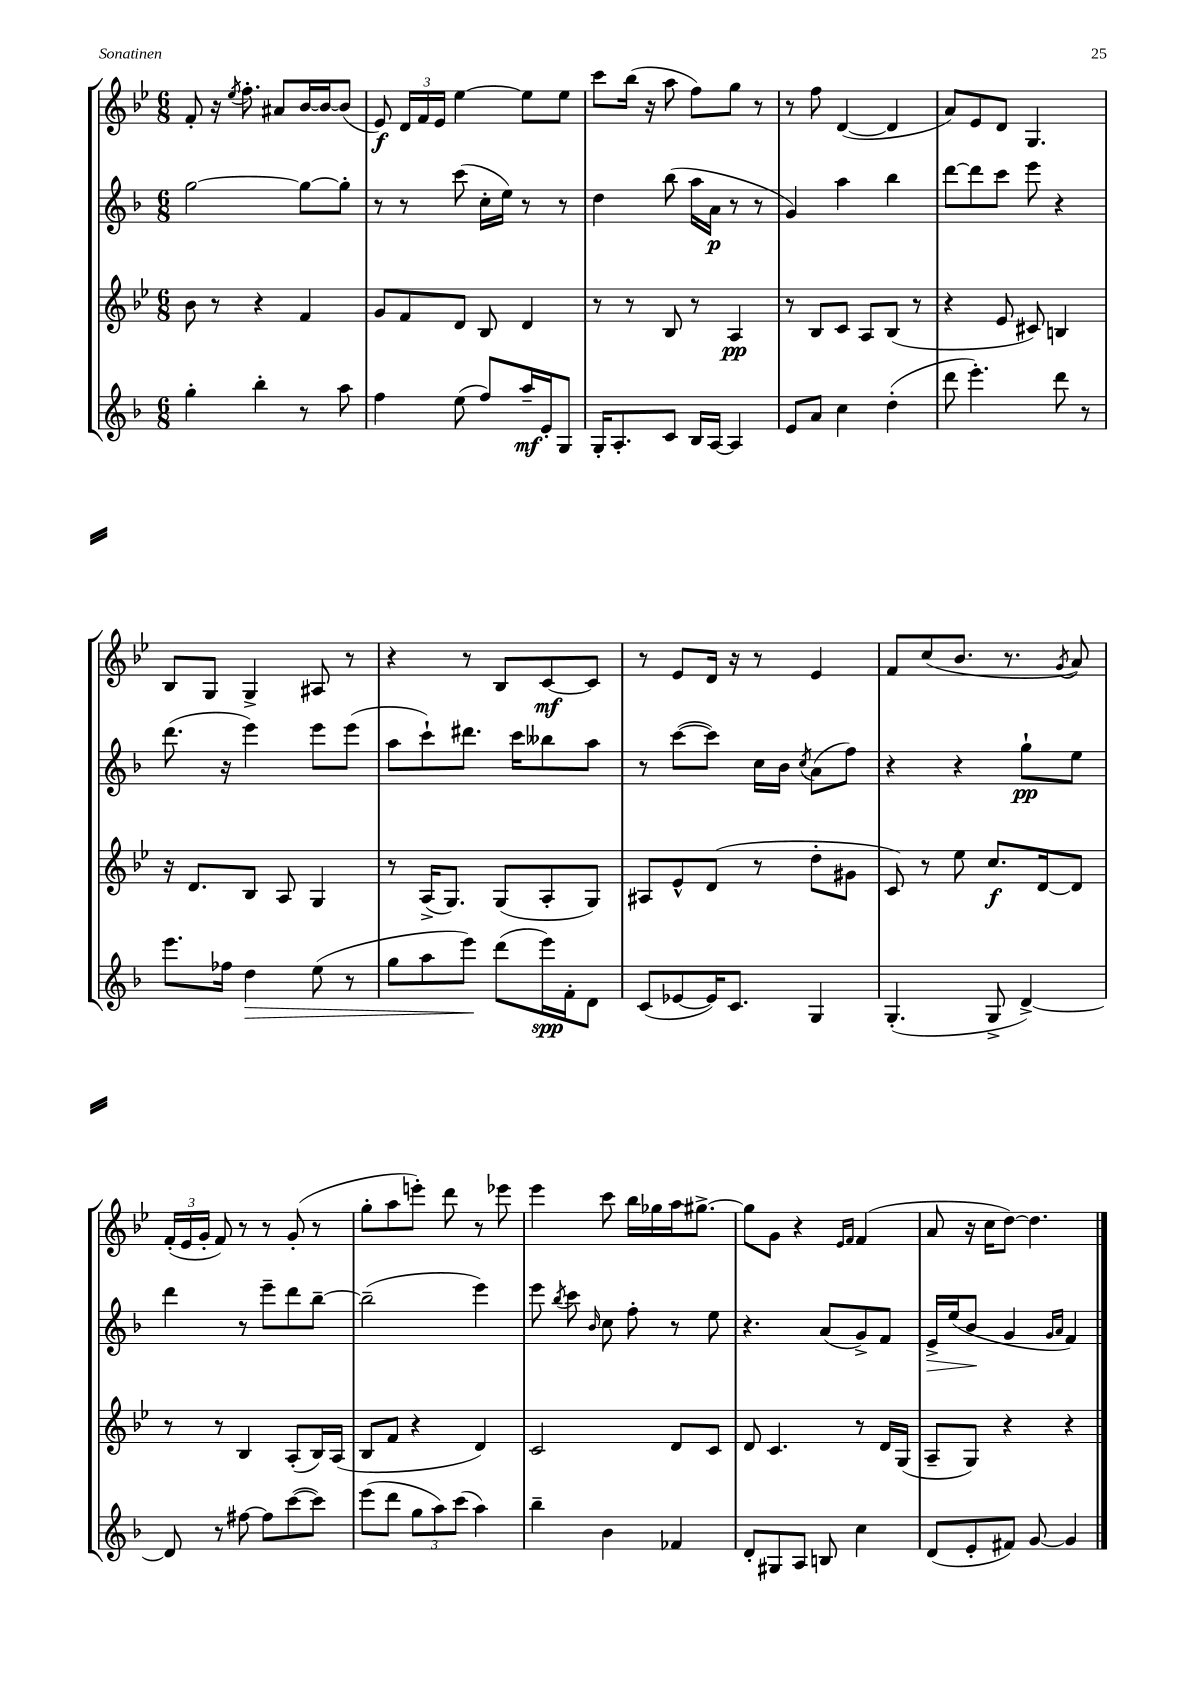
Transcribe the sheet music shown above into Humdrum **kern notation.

**kern	**dynam	**kern	**dynam	**kern	**dynam	**kern	**dynam
*part4	*part4	*part3	*part3	*part2	*part2	*part1	*part1
*staff4	*staff4	*staff3	*staff3	*staff2	*staff2	*staff1	*staff1
*clefG2	*	*clefG2	*	*clefG2	*	*clefG2	*
*k[b-]	*	*k[b-e-]	*	*k[b-]	*	*k[b-e-]	*
*M6/8	*	*M6/8	*	*M6/8	*	*M6/8	*
=5	=5	=5	=5	=5	=5	=5	=5
4gg'\	.	8b-\	.	[2gg\	.	8f'/	.
.	.	8r	.	.	.	16r	.
.	.	.	.	.	.	8qee-/	.
.	.	.	.	.	.	8.ff'\	.
4bb-'\	.	4r	.	.	.	.	.
.	.	.	.	.	.	8a#X/L	.
8r	.	4f/	.	8gg\L_	.	[16b-/L	.
.	.	.	.	.	.	16b-/J_	.
8aa\	.	.	.	8gg'\J]	.	(8b-/J]	.
=6	=6	=6	=6	=6	=6	=6	=6
4ff\	.	8g/L	.	8r	.	8e-/)	f
.	.	8f/	.	8r	.	24d/LL	.
.	.	.	.	.	.	24f/	.
.	.	.	.	.	.	24e-/JJ	.
(8ee\	.	8d/J	.	(8ccc\	.	[4ee-\	.
8ff/L)	.	8B-/	.	16cc'\LL	.	.	.
.	.	.	.	16ee\JJ)	.	.	.
16aa~/L	mf	4d/	.	8r	.	8ee-\L]	.
16e'/J	.	.	.	.	.	.	.
8G/J	.	.	.	8r	.	8ee-\J	.
=7	=7	=7	=7	=7	=7	=7	=7
16G'/KL	.	8r	.	4dd\	.	8ccc\L	.
8.A'/	.	.	.	.	.	.	.
.	.	8r	.	.	.	(16bb-\Jk	.
.	.	.	.	.	.	16r	.
8c/J	.	8B-/	.	(8bb-\	.	8aa\	.
16B-/LL	.	8r	.	16aa\LL	.	8ff\L)	.
[16A/JJ	.	.	.	16a\JJ	p	.	.
4A/]	.	4A/	pp	8r	.	8gg\J	.
.	.	.	.	8r	.	8r	.
=8	=8	=8	=8	=8	=8	=8	=8
8e/L	.	8r	.	4g/)	.	8r	.
8a/J	.	8B-/L	.	.	.	8ff\	.
4cc\	.	8c/J	.	4aa\	.	([4d/	.
.	.	8A/L	.	.	.	.	.
(4dd'\	.	(8B-/J	.	4bb-\	.	4d/]	.
.	.	8r	.	.	.	.	.
=9	=9	=9	=9	=9	=9	=9	=9
8ddd\	.	4r	.	[8ddd\L	.	8a/L)	.
4.eee'\)	.	.	.	8ddd\]	.	8e-/	.
.	.	8e-/	.	8ccc\J	.	8d/J	.
.	.	8c#X/)	.	8eee\	.	4.G/	.
8ddd\	.	4Bn/	.	4r	.	.	.
8r	.	.	.	.	.	.	.
!!LO:LB:g=z
=10	=10	=10	=10	=10	=10	=10	=10
8.eee\L	.	16r	.	(8.ddd\	.	8B-/L	.
.	.	8.d/L	.	.	.	.	.
.	.	.	.	.	.	8G/J	.
16ff-X\Jk	.	.	.	16r	.	.	.
!	!LO:HP:b	!	!	!	!	!	!
4dd\	>	8B-/J	.	4eee\)	.	4G^/	.
.	.	8A/	.	.	.	.	.
(8ee\	.	4G/	.	8eee\L	.	8A#X/	.
8r	.	.	.	(8eee\J	.	8r	.
=11	=11	=11	=11	=11	=11	=11	=11
8gg\L	.	8r	.	8aa\L	.	4r	.
8aa\	.	(16A^/KL	.	8ccc`\)	.	.	.
.	.	8.G/J)	.	.	.	.	.
8eee\J)	.	.	.	8.ddd#X\J	.	8r	.
(8ddd\L	]	(8G/L	.	.	.	8B-/L	.
.	.	.	.	16ccc\KL	.	.	.
16eee\L)	spp	8A'/	.	8bb--X\	.	[8c/	mf
16f'\J	.	.	.	.	.	.	.
8d\J	.	8G/J)	.	8aa\J	.	8c/J]	.
=12	=12	=12	=12	=12	=12	=12	=12
(8c/L	.	8A#X/L	.	8r	.	8r	.
[8e-X/	.	8e-^^/	.	([8ccc\L	.	8e-/L	.
16e-/K])	.	(8d/J	.	8ccc\J])	.	16d/Jk	.
8.c/J	.	.	.	.	.	16r	.
.	.	8r	.	16cc\LL	.	8r	.
.	.	.	.	16b-\JJ	.	.	.
.	.	.	.	8qcc/	.	.	.
4G/	.	8dd'\L	.	(8a\L	.	4e-/	.
.	.	8g#X\J	.	8ff\J)	.	.	.
=13	=13	=13	=13	=13	=13	=13	=13
(4.G'/	.	8c/)	.	4r	.	8f/L	.
.	.	8r	.	.	.	(8cc/	.
.	.	8ee-\	.	4r	.	8.b-/J	.
8G^/	.	8.cc/L	f	.	.	.	.
.	.	.	.	.	.	8.r	.
[4d^/)	.	.	.	8gg`\L	pp	.	.
.	.	[16d/k	.	.	.	.	.
.	.	.	.	.	.	8qg/	.
.	.	8d/J]	.	8ee\J	.	8a/)	.
!!LO:LB:g=z
=14	=14	=14	=14	=14	=14	=14	=14
8d/]	.	8r	.	4ddd\	.	(24f'/LL	.
.	.	.	.	.	.	24e-/	.
.	.	.	.	.	.	24g'/JJ	.
8r	.	8r	.	.	.	8f/)	.
[8ff#X\	.	4B-/	.	8r	.	8r	.
8ff#\L]	.	.	.	8eee~\L	.	8r	.
([8ccc\	.	(8A'/L	.	8ddd\	.	(8g'/	.
8ccc\J])	.	16B-/L)	.	[8bb-~\J	.	8r	.
.	.	(16A/JJ	.	.	.	.	.
=15	=15	=15	=15	=15	=15	=15	=15
(8eee\L	.	8B-/L	.	(2bb-~\]	.	8gg'\L	.
8ddd\J	.	8f/J	.	.	.	8aa\	.
12gg\L	.	4r	.	.	.	8eeen'\J)	.
12aa\)	.	.	.	.	.	.	.
.	.	.	.	.	.	8ddd\	.
(12ccc\J	.	.	.	.	.	.	.
4aa\)	.	4d/)	.	4eee\)	.	8r	.
.	.	.	.	.	.	8eee-X\	.
=16	=16	=16	=16	=16	=16	=16	=16
4bb-~\	.	2c/	.	8eee\	.	4eee-\	.
.	.	.	.	8qbb-/	.	.	.
.	.	.	.	8ccc\	.	.	.
.	.	.	.	16qqb-/	.	.	.
4b-\	.	.	.	8cc\	.	8ccc\	.
.	.	.	.	8ff'\	.	16bb-\LL	.
.	.	.	.	.	.	16gg-X\	.
4f-X/	.	8d/L	.	8r	.	16aa\J	.
.	.	.	.	.	.	[8.gg#X^\J	.
.	.	8c/J	.	8ee\	.	.	.
=17	=17	=17	=17	=17	=17	=17	=17
8d'/L	.	8d/	.	4.r	.	8gg#\L]	.
8G#X/	.	4.c/	.	.	.	8g\J	.
8A/J	.	.	.	.	.	4r	.
8Bn/	.	.	.	(8a/L	.	.	.
.	.	.	.	.	.	16qqe-/LL	.
.	.	.	.	.	.	16qqf/JJ	.
4cc\	.	8r	.	8g^/)	.	(4f/	.
.	.	16d/LL	.	8f/J	.	.	.
.	.	(16G/JJ	.	.	.	.	.
=18	=18	=18	=18	=18	=18	=18	=18
!	!	!	!	!	!LO:HP:b	!	!
(8d/L	.	8A~/L	.	16e^/LL	>	8a/	.
.	.	.	.	(16ee/J	.	.	.
8e'/	.	8G/J)	.	8b-/J	.	16r	.
.	.	.	.	.	.	16cc\KL	.
8f#X/J)	.	4r	.	4g/	]	[8dd\J)	.
[8g/	.	.	.	.	.	4.dd\]	.
.	.	.	.	16qqg/LL	.	.	.
.	.	.	.	16qqa/JJ	.	.	.
4g/]	.	4r	.	4f/)	.	.	.
==	==	==	==	==	==	==	==
*-	*-	*-	*-	*-	*-	*-	*-
